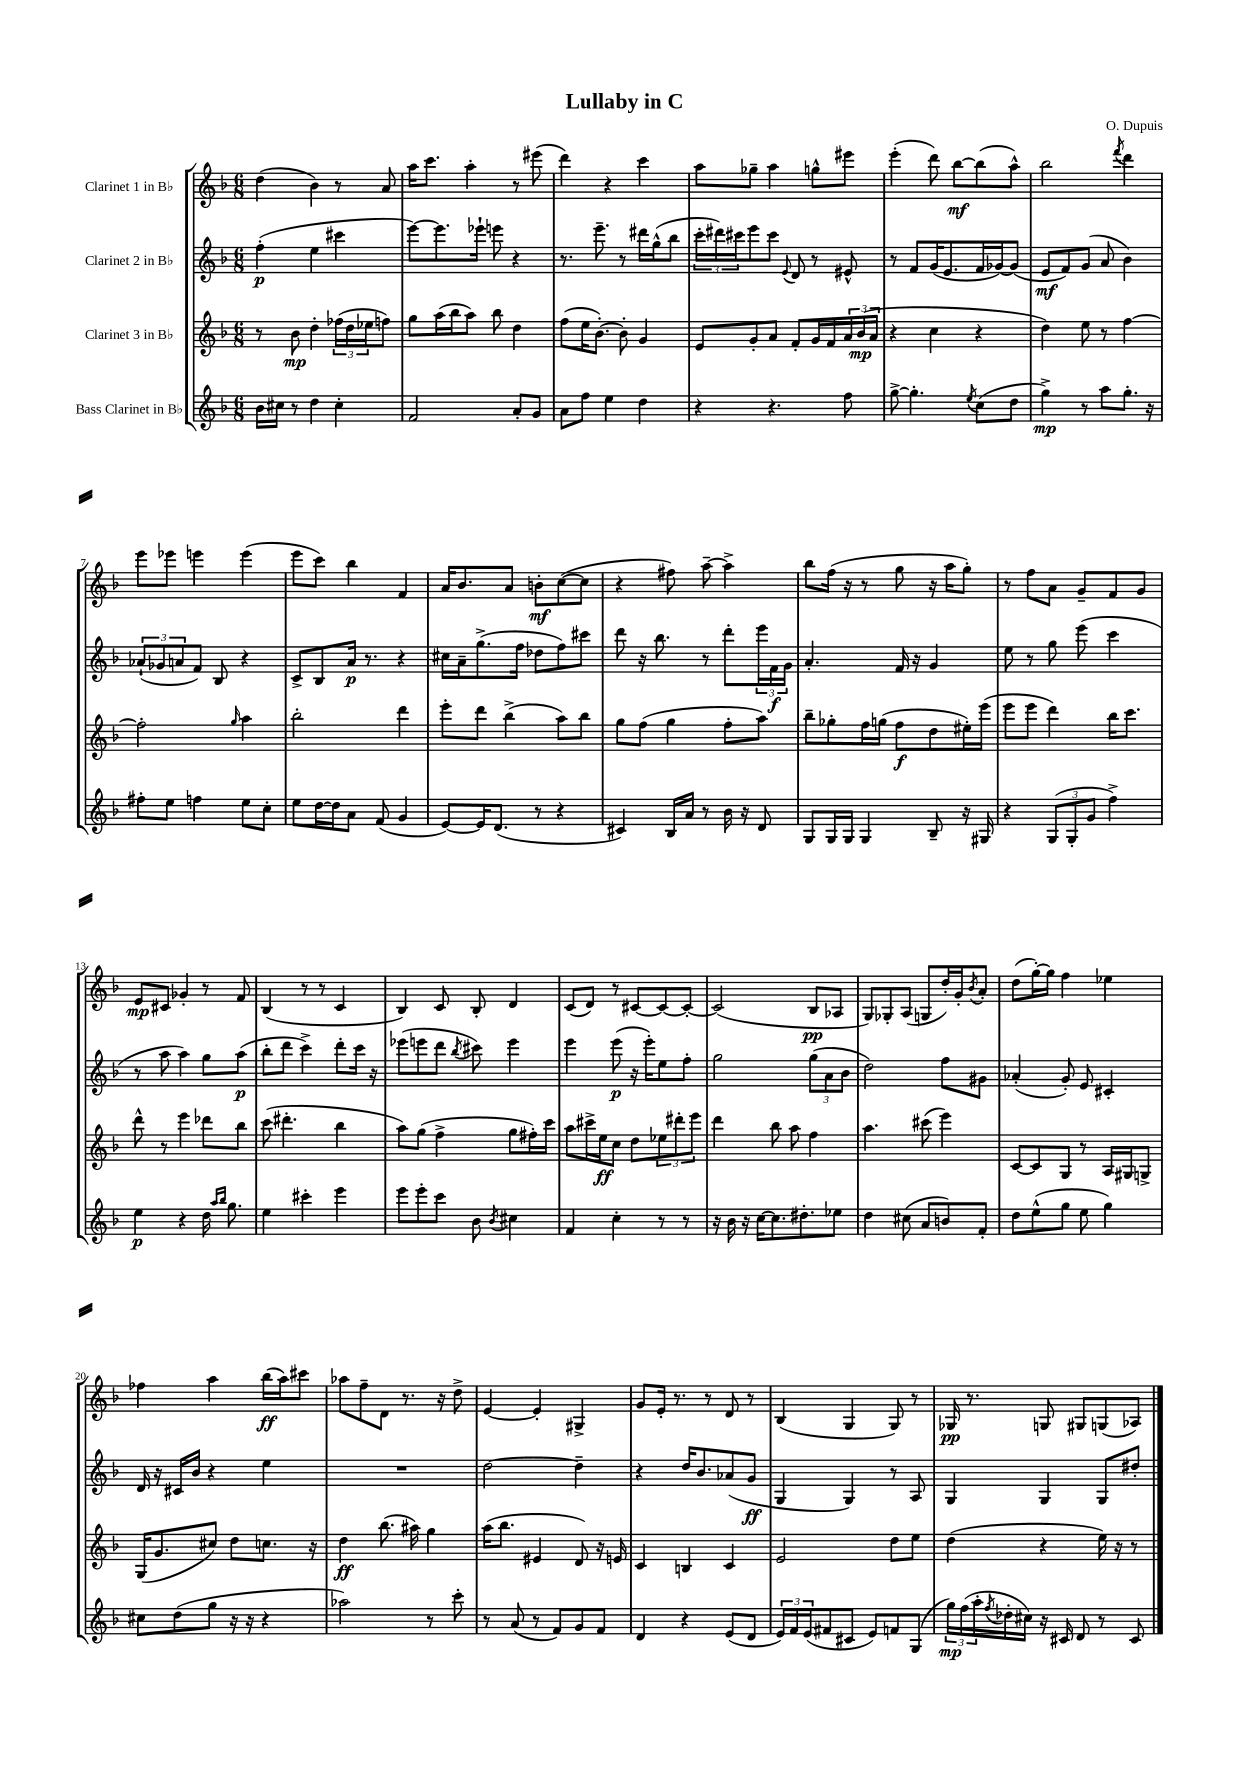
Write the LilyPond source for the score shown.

\header { title = "Lullaby in C" composer = "O. Dupuis" }
<<
\new StaffGroup <<
\new Staff = "s0" \with { instrumentName = "Clarinet 1 in Bb" } {
    \clef treble \key f \major \numericTimeSignature \time 6/8
    d''4( bes'4) r8 a'8 |
    a''16 c'''8. a''4-. r8 eis'''8( |
    d'''4) r4 c'''4 |
    a''8 ges''8-- a''4 g''8-^ eis'''8 |
    e'''4-.( d'''8) bes''8~\mf bes''8( a''8-^) |
    bes''2 \acciaccatura { f'''8 } d'''4 |
    e'''8 ees'''8 e'''4 e'''4( |
    e'''8 c'''8) bes''4 f'4 |
    a'16 bes'8. a'8 b'8-.\mf c''8~( c''8 |
    r4 fis''8) a''8~-- a''4-> |
    bes''8 f''16( r16 r8 g''8 r16 a''16 g''8-.) |
    r8 f''8 a'8 g'8-- f'8 g'8 |
    e'8\mp cis'8 ges'4-. r8 f'8 |
    bes4( r8 r8 c'4 |
    bes4) c'8 bes8-. d'4 |
    c'8( d'8) r8 cis'8~ cis'8~ cis'8~-. |
    cis'2( bes8\pp aes8 |
    g8) ges8-. a8( g8 d''16-.) g'16-. \acciaccatura { bes'8 } a'8-. |
    d''8( g''16~-.) g''16 f''4 ees''4 |
    fes''4 a''4 bes''16\ff( a''16) cis'''8 |
    aes''8 f''8-- d'8 r8. r16 d''8-> |
    e'4~ e'4-. gis4-> |
    g'8 e'16-. r8. r8 d'8 r8 |
    bes4( g4 g8) r8 |
    ges16\pp r8. g8 gis8 g8( aes8) \bar "|." |
}
\new Staff = "s1" \with { instrumentName = "Clarinet 2 in Bb" } {
    \clef treble \key f \major \numericTimeSignature \time 6/8
    f''4-.\p( e''4 cis'''4 |
    e'''8~) e'''8. ees'''16-! e'''8 r4 |
    r8. e'''8.-- r8 dis'''16 g''16-^( bes''8 |
    \tuplet 3/2 { c'''16-. dis'''16) cis'''16 } e'''8 cis'''8 \appoggiatura { e'8 } d'8 r8 eis'8-^ |
    r8 f'8 g'16( e'8. f'16 ges'16~) ges'8( |
    e'8\mf f'8) g'8( a'8 bes'4) |
    \tuplet 3/2 { aes'8-!( ges'8 a'8 } f'8) bes8 r4 |
    c'8-> bes8 a'16\p r8. r4 |
    cis''16 a'16-- g''8.->( f''16 des''8 f''8) cis'''8 |
    d'''8 r16 bes''8. r8 d'''8-. \tuplet 3/2 { e'''16 f'16\f g'16 } |
    a'4.-. f'16 r16 g'4 |
    e''8 r8 g''8 e'''8( c'''4 |
    r8 a''8 a''4) g''8 a''8\p( |
    bes''8-. d'''8 c'''4->) d'''8-. c'''16 r16 |
    ees'''8( e'''8 d'''8 \acciaccatura { bes''8 } cis'''8) e'''4 |
    e'''4 e'''8\p( r16 e'''16-.) e''8 f''8-. |
    g''2 \tuplet 3/2 { g''8( a'8 bes'8 } |
    d''2) f''8 gis'8 |
    aes'4-.( g'8-.) e'8 cis'4-. |
    d'16 r16 cis'16 bes'16 r4 e''4 |
    R2. |
    d''2~ d''4-- |
    r4 d''16 bes'8. aes'8( g'8\ff |
    g4 g4) r8 a8 |
    g4 g4 g8 dis''8-. \bar "|." |
}
\new Staff = "s2" \with { instrumentName = "Clarinet 3 in Bb" } {
    \clef treble \key f \major \numericTimeSignature \time 6/8
    r8 bes'8\mp d''4-. \tuplet 3/2 { fes''16( d''16 ees''16 } f''8) |
    g''8 a''16( bes''16 a''8) bes''8 d''4 |
    f''8( e''16 bes'8.~-.) bes'8-. g'4 |
    e'8 g'8-. a'8 f'8-. g'16 f'16 \tuplet 3/2 { a'16 bes'16\mp( a'16 } |
    r4 c''4 r4 |
    d''4) e''8 r8 f''4~ |
    f''2-. \grace { g''16 } a''4 |
    bes''2-. d'''4 |
    e'''8-. d'''8 bes''4->( a''8) bes''8 |
    g''8 f''8( g''4 f''8-. a''8) |
    bes''8-- ges''8-. f''16 g''16( f''8\f d''8 eis''16-.) e'''16( |
    e'''8 e'''8 d'''4) bes''16 c'''8. |
    d'''8-^ r8 e'''4 des'''8 bes''8 |
    c'''8( dis'''4.-. bes''4 |
    a''8) g''8( f''4-> g''8 fis''16-.) c'''16 |
    a''8 cis'''16-> e''16\ff c''8 d''8 \tuplet 3/2 { ees''8 dis'''8-. e'''8 } |
    d'''4 bes''8 a''8 f''4 |
    a''4. cis'''8( e'''4) |
    c'8~ c'8 g8 r8 a16 gis16 g8-> |
    g16( g'8. cis''8) d''8 c''8. r16 |
    d''4\ff bes''8.( ais''16) g''4 |
    a''16( bes''8. eis'4 d'8) r16 e'16 |
    c'4 b4 c'4 |
    e'2 d''8 e''8 |
    d''4( r4 e''16) r16 r8 \bar "|." |
}
\new Staff = "s3" \with { instrumentName = "Bass Clarinet in Bb" } {
    \clef treble \key f \major \numericTimeSignature \time 6/8
    bes'16 cis''16 r8 d''4 cis''4-. |
    f'2 a'8-. g'8 |
    a'8 f''8 e''4 d''4 |
    r4 r4. f''8 |
    g''8~-> g''4.-. \acciaccatura { e''8 } c''8( d''8 |
    g''4->\mp) r8 a''8 g''8.-. r16 |
    fis''8-. e''8 f''4 e''8 c''8-. |
    e''8 d''16~ d''16 a'8 f'8( g'4 |
    e'8~) e'16 d'8.( r8 r4 |
    cis'4) bes16 a'16 r8 bes'16 r16 d'8 |
    g8 g16 g16 g4 bes8-- r16 gis16 |
    r4 \tuplet 3/2 { g8( g8-. g'8 } f''4->) |
    e''4\p r4 d''16 \grace { a''16 bes''16 } g''8. |
    e''4 cis'''4-. e'''4 |
    e'''8 e'''8-. c'''8 bes'8 \acciaccatura { bes'8 } cis''4 |
    f'4 c''4-. r8 r8 |
    r16 bes'16 r16 c''16~ c''8. dis''8.-. ees''8 |
    d''4 cis''8( a'8 b'8) f'8-. |
    d''8 e''8-^( g''8 e''8 g''4) |
    cis''8 d''8( g''8 r16 r16 r4 |
    aes''2) r8 c'''8-. |
    r8 a'8( r8 f'8) g'8 f'8 |
    d'4 r4 e'8( d'8 |
    \tuplet 3/2 { e'16) f'16 e'16( } fis'8 cis'8 e'8) f'8 g8( |
    \tuplet 3/2 { g''16\mp) f''16( a''16-. } \acciaccatura { f''8 } des''16-. cis''16) r16 cis'16 d'8 r8 cis'8 \bar "|." |
}
>>
>>
